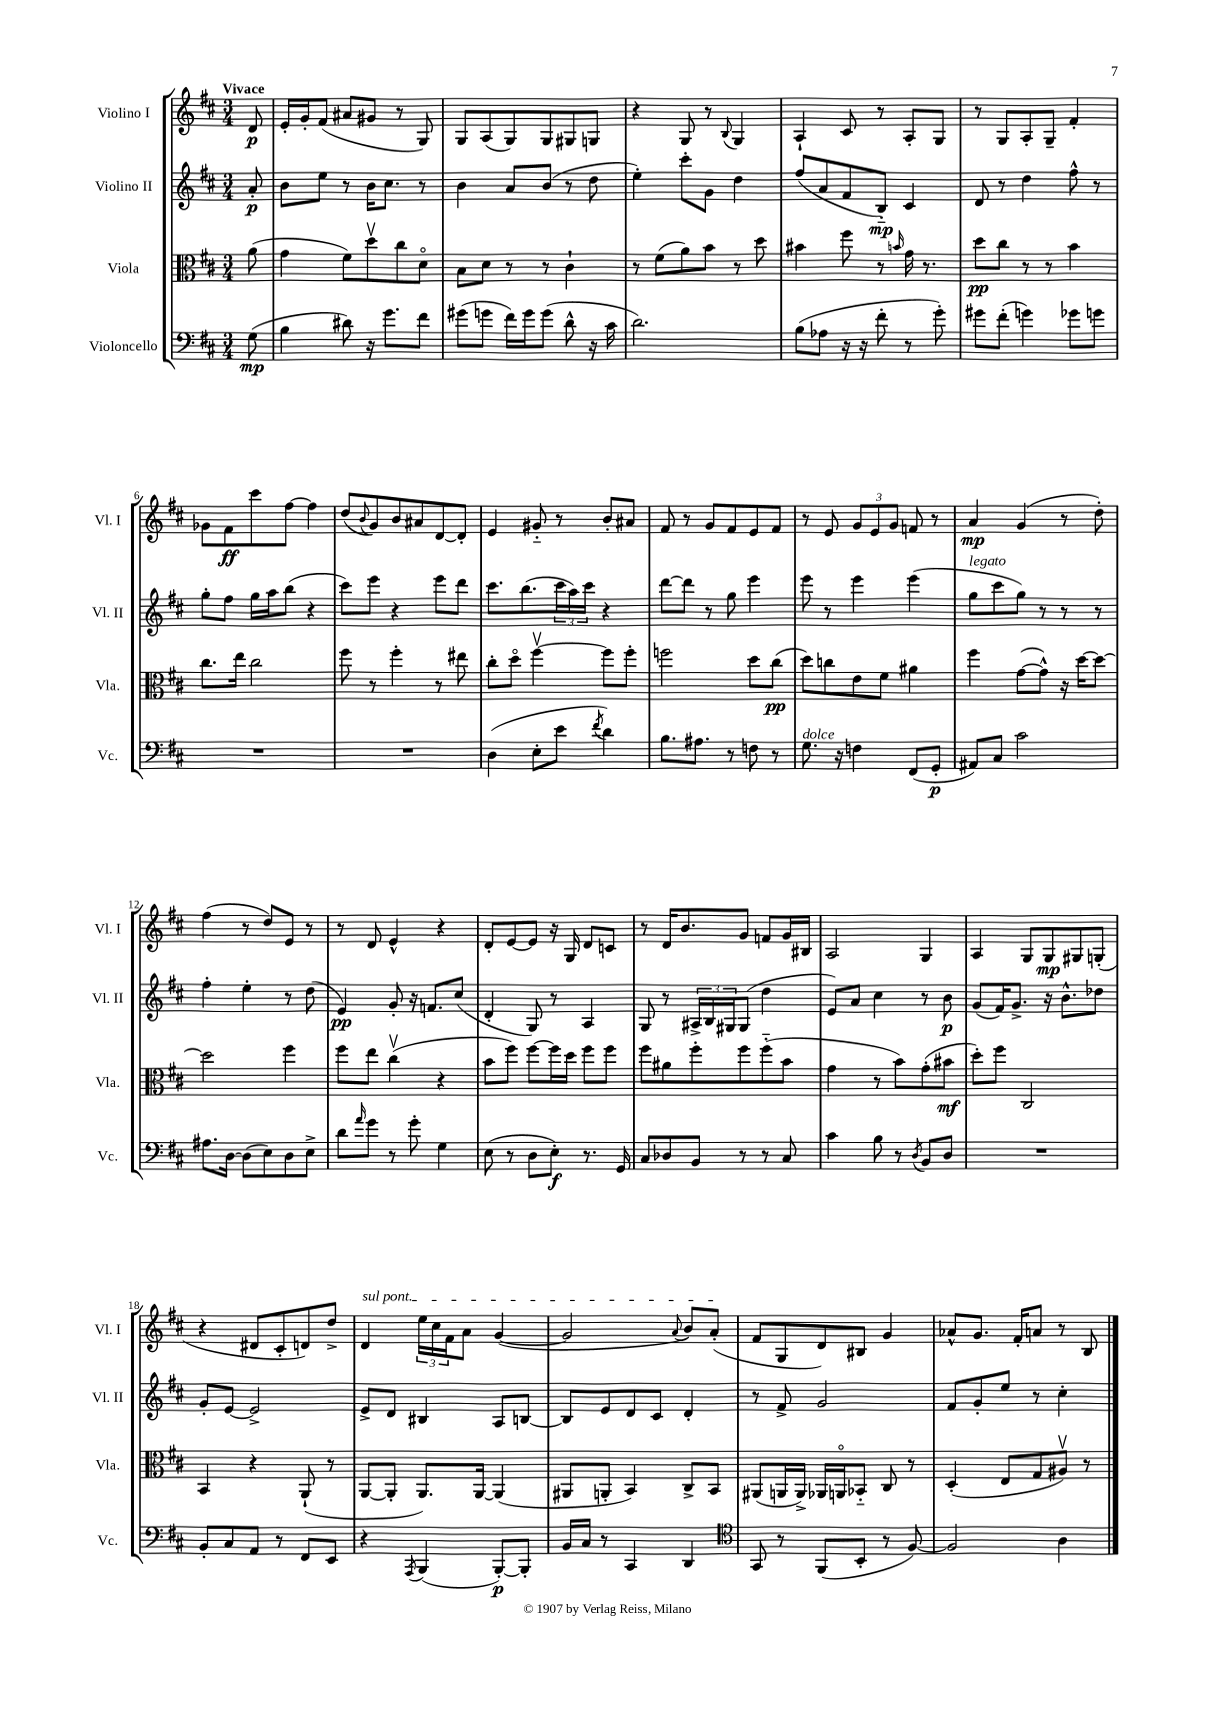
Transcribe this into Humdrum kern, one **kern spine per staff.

**kern	**kern	**kern	**kern
*staff4	*staff3	*staff2	*staff1
*clefF4	*clefC3	*clefG2	*clefG2
*k[f#c#]	*k[f#c#]	*k[f#c#]	*k[f#c#]
*M3/4	*M3/4	*M3/4	*M3/4
(8G	(8a	8a'	8d
=	=	=	=
4B	4g	8b	16e'
.	.	.	16g'
.	.	8ee	(8f#
8d#)	8f#)	8r	8a#
16r	8ddv	16b	8g#
8.g	.	8.cc#	.
.	8cc#	.	8r
8f#	8do	8r	8G)
=	=	=	=
(8g#	8B	4b	8G
8g	8d	.	(8A
16f#)	8r	8a	8G)
16g	.	.	.
(8g	8r	(8b	8G
8d^^	4c#`	8r	8G#
16r	.	8dd	8G
16c#	.	.	.
=	=	=	=
2.d)	8r	4ee')	4r
.	(8f#	.	.
.	8a)	8ccc#'	8G
.	8b	8g	8r
.	.	.	8qqB
.	8r	4dd	4G
.	8dd	.	.
=	=	=	=
(8B	4b#	(8ff#	4A`
8A-	.	8a	.
16r	8ff#	8f#	8c#
16r	.	.	.
8f#'	8r	8B'~)	8r
.	16qqb	.	.
8r	16g	4c#	8A'
.	8.r	.	.
8g')	.	.	8G
=	=	=	=
8g#	8dd	8d	8r
(8f#'	8cc#	8r	8G
4g)	8r	4dd	8A'
.	8r	.	8G~
8g-	4b	8ff#^^	4f#'
8g	.	8r	.
=	=	=	=
2.r	8.cc#	8gg'	8g-
.	.	8ff#	8f#
.	16ee	.	.
.	2cc#	16gg	8ccc#
.	.	16aa	.
.	.	(8bb	[8ff#
.	.	4r	4ff#]
=	=	=	=
2.r	8ff#	8ccc#)	(8dd
.	.	.	8qqb
.	8r	8eee	8g)
.	4ff#'	4r	8b
.	.	.	8a#
.	8r	8eee	[8d
.	8ee#	8ddd	8d']
=	=	=	=
(4D	8cc#'	8.ccc#	4e
.	8ddo	.	.
.	.	(8.bb	.
8E'	[4ff#v	.	8g#'~
8e	.	24ccc#	8r
.	.	24aa)	.
.	.	24ccc#	.
8qf#	.	.	.
4d)	8ff#]	4r	8b'
.	8ff#'	.	8a#
=	=	=	=
8.B	2ff	[8ddd	8f#
.	.	8ddd]	8r
8.A#	.	.	.
.	.	8r	8g
8r	.	8gg	8f#
8F	8dd	4eee	8e
8r	(8cc#	.	8f#
=	=	=	=
8.G	8dd)	8eee	8r
.	8cc	8r	8e
16r	.	.	.
4F	8e	4eee	12g
.	.	.	12e
.	8f#	.	.
.	.	.	12g
(8FF#	4a#	(4eee	8f
8GG'	.	.	8r
=	=	=	=
8AA#)	4ff#	8gg	4a
8C#	.	8ccc#	.
2c#	([8g	8gg)	(4g
.	8g^^])	8r	.
.	16r	8r	8r
.	[16dd	.	.
.	8dd_	8r	8dd')
=	=	=	=
8.A#	2dd]	4ff#'	(4ff#
[16D	.	.	.
(8D]	.	4ee'	8r
8E)	.	.	8dd)
8D	4ff#	8r	8e
8E^	.	(8dd	8r
=	=	=	=
8d	8ff#	4e)	8r
16qqa	.	.	.
8g	8ee	.	8d
8r	(4cc#v	8g'	4e^^
8g'	.	16r	.
.	.	8.f	.
4G	4r	.	4r
.	.	(8cc#	.
=	=	=	=
(8E	8b	4d'	8d'
8r	8ff#)	.	[8e
8D	[8ff#	8G)	8e]
8E')	16ff#]	8r	16r
.	16dd	.	16G
8.r	8ff#	4A	8d
.	8ff#	.	8c
16GG	.	.	.
=	=	=	=
8C#	8ff#	8G	8r
8D-	8a#	8r	16d
.	.	.	8.b
8BB	8ff#'	24A#^	.
.	.	24B	.
.	.	24G#	.
8r	8ff#	(8G#	8g
8r	(8ff#'~	4dd	8f
8C#	8b	.	16g
.	.	.	16B#
=	=	=	=
4c#	4g	8e)	2A
.	.	8a	.
8B	8r	4cc#	.
8r	8b)	.	.
8qD	.	.	.
8BB	(8g'	8r	4G
8D	8b#	8b	.
=	=	=	=
2.r	8dd')	(8g	4A
.	8ff#	16f#)	.
.	.	8.g^	.
.	2C#	.	8G
.	.	16r	8G
.	.	8.b^^	.
.	.	.	8G#
.	.	8dd-	(8G'
=	=	=	=
8BB'	4BB	8g'	4r
8C#	.	[8e	.
8AA	4r	2e^]	8d#
8r	.	.	8c#'
8FF#	(8AA`	.	8d)
8EE	8r	.	8dd^
=	=	=	=
4r	[8AA	8e^	4d
.	8AA']	8d	.
8qAAA	.	.	.
(4BBB	8.AA)	4B#	24ee
.	.	.	24cc#
.	.	.	24f#
.	.	.	8a
.	[16AA	.	.
[8BBB')	(4AA]	8A	([4g
8BBB']	.	[8B	.
=	=	=	=
16BB	8AA#	8B]	2g]
16C#	.	.	.
8r	8AA'	8e	.
4CC#	4BB)	8d	.
.	.	8c#	.
.	.	.	8qqa
4DD	8C#^	4d'	8b)
.	8BB	.	(8a'
=	=	=	=
*clefC4	*	*	*
8GG	(8AA#	8r	8f#
8r	16AA	8f#^	8G
.	16AA^)	.	.
(8FF#	16AA-	2g	8d)
.	16AAo	.	.
8BB'	8BB-'~	.	8B#
8r	8C#	.	4g
[8F#)	8r	.	.
=	=	=	=
2F#]	(4D'	8f#	8a-^^
.	.	8g'	8.g
.	8E	8ee	.
.	.	.	16f#'
.	8G	8r	8a
4A	8A#v)	4cc#'	8r
.	8r	.	8B
==	==	==	==
*-	*-	*-	*-
